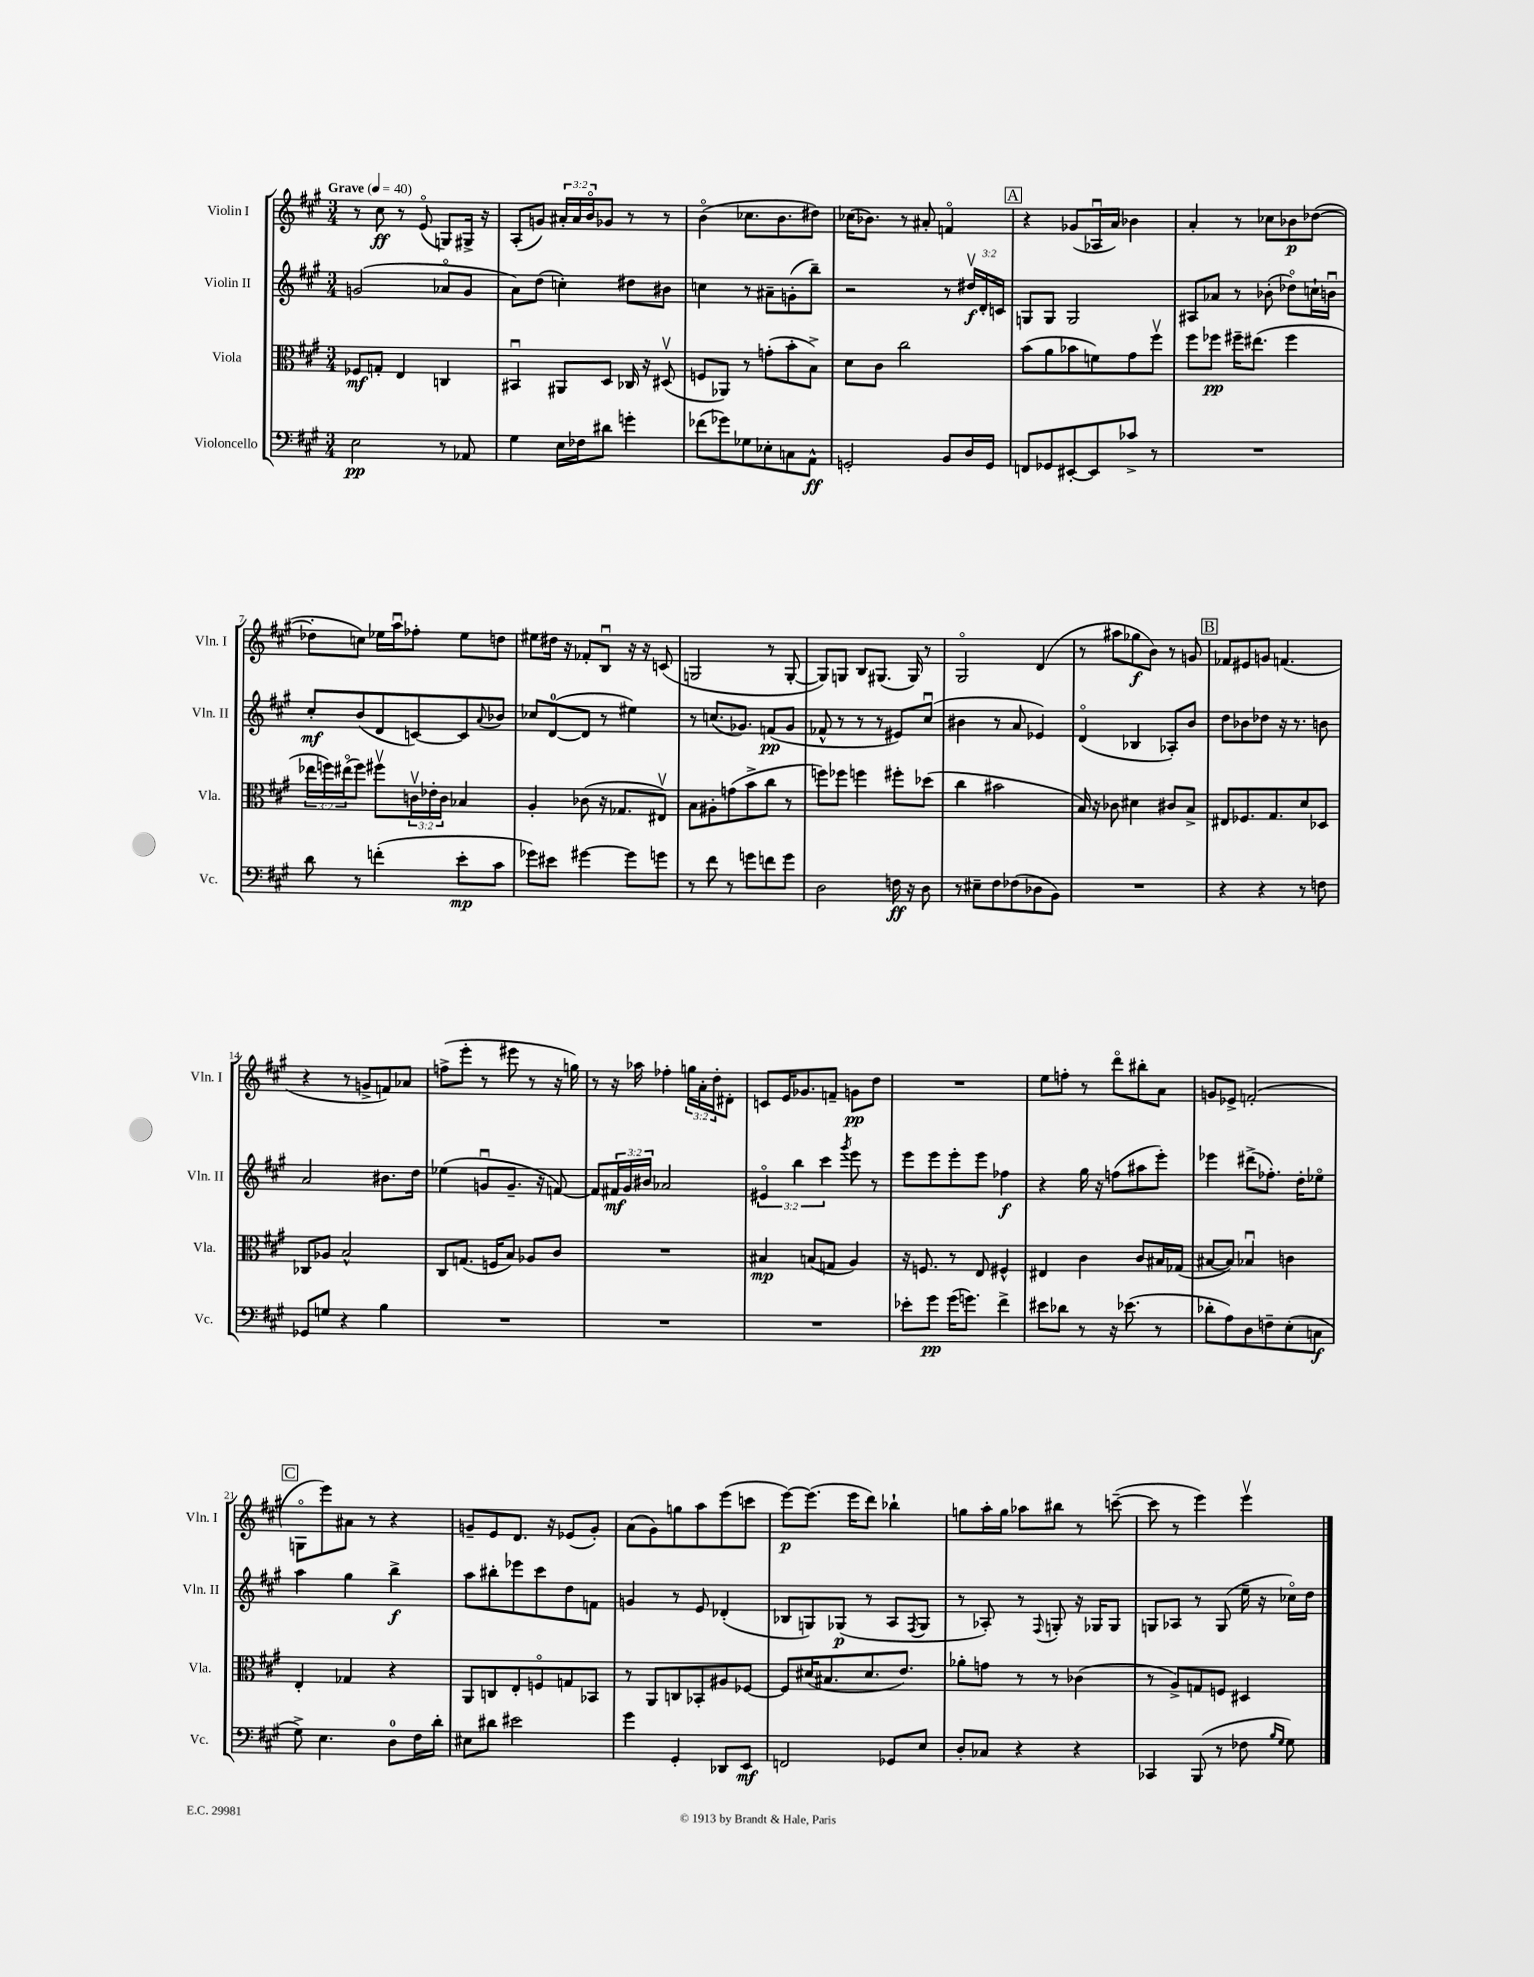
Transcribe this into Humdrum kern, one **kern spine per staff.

**kern	**dynam	**kern	**dynam	**kern	**dynam	**kern	**dynam
*part4	*part4	*part3	*part3	*part2	*part2	*part1	*part1
*staff4	*staff4	*staff3	*staff3	*staff2	*staff2	*staff1	*staff1
*I"Violoncello	*	*I"Viola	*	*I"Violin II	*	*I"Violin I	*
*I'Vc.	*	*I'Vla.	*	*I'Vln. II	*	*I'Vln. I	*
*clefF4	*	*clefC3	*	*clefG2	*	*clefG2	*
*k[f#c#g#]	*	*k[f#c#g#]	*	*k[f#c#g#]	*	*k[f#c#g#]	*
*M3/4	*	*M3/4	*	*M3/4	*	*M3/4	*
*MM40	*	*MM40	*	*MM40	*	*MM40	*
=1	=1	=1	=1	=1	=1	=1	=1
!	!	!	!	!	!	!LO:TX:a:B:t=Grave	!
2E\	pp	8F-X/L	mf	(2gn/	.	8r	.
.	.	8Gn'/J	.	.	.	8cc#\	ff
.	.	4E/	.	.	.	8r	.
.	.	.	.	.	.	(8e/	.
8r	.	4Cn/	.	8a-X/L	.	8Gn/L)	.
8AA-X/	.	.	.	8g/J	.	16G#X^/Jk	.
.	.	.	.	.	.	16r	.
=2	=2	=2	=2	=2	=2	=2	=2
4G#\	.	4BB#Xu/	.	8a\L)	.	(8A'/L	.
.	.	.	.	(8dd\J	.	8gn/J)	.
16E\LL	.	8AA#X/L	.	4ccn'\)	.	24a#X'/LL	.
.	.	.	.	.	.	24a#/	.
16F-X\J	.	.	.	.	.	.	.
.	.	.	.	.	.	24b/J	.
8d#X\J	.	8D/J	.	.	.	8g-X/J	.
4gn'\	.	16C-X/	.	8dd#X\L	.	8r	.
.	.	16r	.	.	.	.	.
.	.	(8D#Xv/	.	8b#X\J	.	8r	.
=3	=3	=3	=3	=3	=3	=3	=3
(8f-X\L	.	8Fn/L	.	4ccn\	.	(4b\	.
8g-X\)	.	8AA-X/J)	.	.	.	.	.
8G-X\	.	8r	.	8r	.	8.cc-X\L	.
8E-X'\	.	(8gn'\L	.	8a#X~\L	.	.	.
.	.	.	.	.	.	8.b\	.
8Cn\	.	8b'\	.	(8gn'\	.	.	.
8AA^^\J	ff	8B^\J)	.	8bb~\J)	.	8dd#X\J)	.
=4	=4	=4	=4	=4	=4	=4	=4
2GGn'/	.	8d\L	.	2r	.	(16cc-X\KL	.
.	.	.	.	.	.	8.b-X\J)	.
.	.	8c#\J	.	.	.	.	.
.	.	2cc#\	.	.	.	8r	.
.	.	.	.	.	.	8a#X'/	.
8BB/L	.	.	.	8r	.	4fn/	.
16D/L	.	.	.	24dd#Xv/LL	f	.	.
.	.	.	.	24d'/	.	.	.
16GG/JJ	.	.	.	.	.	.	.
.	.	.	.	24cn/JJ	.	.	.
!!LO:REH:place=s1:t=A
=5	=5	=5	=5	=5	=5	=5	=5
8FFn/L	.	(8b\L	.	8Gn/L	.	4r	.
8GG-X/	.	8a\	.	8G/J	.	.	.
[8EE#X'/	.	8b-X\	.	2G/	.	(8g-X/L	.
8EE#/]	.	8fn\)	.	.	.	16A-Xu/L	.
.	.	.	.	.	.	16a/JJ)	.
8c-X^/J	.	8g#\	.	.	.	4b-X\	.
8r	.	8ff#v\J	.	.	.	.	.
=6	=6	=6	=6	=6	=6	=6	=6
2.r	.	8ff#\L	.	8A#X/L	.	4a'/	.
.	.	8ff-X\J	pp	8a-X/J	.	.	.
.	.	16ff#X~\KL	.	8r	.	8r	.
.	.	(8.ee#X\J	.	.	.	.	.
.	.	.	.	(8b-X'\	.	8cc-X\L	.
.	.	4ff#\	.	8dd-X\L)	.	8b-X\	p
.	.	.	.	16ccn`\L	.	([8dd-X\J	.
.	.	.	.	16bnu\JJ	.	.	.
!!LO:LB:g=z
=7	=7	=7	=7	=7	=7	=7	=7
8d\	.	24ee-X\LL	.	8cc#'/L	mf	8dd-X'\L]	.
.	.	24ffn\)	.	.	.	.	.
.	.	(24ee#X\J	.	.	.	.	.
8r	.	8ff\J)	.	(8b/	.	8ccn\J)	.
(4fn'\	.	8ff#Xv\L	.	8d/	.	16ee-X\LL	.
.	.	.	.	.	.	16aau\J	.
.	.	24cnv\L	.	[8cn/)	.	8ff-X'\J	.
.	.	24e-X'\	.	.	.	.	.
.	.	24c\JJ	.	.	.	.	.
8e'\L	mp	4B-X/	.	8c/]	.	8ee-\L	.
.	.	.	.	8qqa/	.	.	.
8c#\J	.	.	.	8b-X/J	.	8ddn\J	.
=8	=8	=8	=8	=8	=8	=8	=8
8g-X\L)	.	4A'/	.	8cc-X/L	.	8ee#X\L	.
8e#X\J	.	.	.	([8d/	.	16dd#X\Jk	.
.	.	.	.	.	.	16r	.
[4g#X\	.	(8c-X\	.	8d/J]	.	8f-X'/L	.
.	.	16r	.	8r	.	8Bu/J	.
.	.	8.G-X/L	.	.	.	.	.
8g#\L]	.	.	.	4ee#X\)	.	16r	.
.	.	.	.	.	.	16r	.
8gn\J	.	8E#Xv/J)	.	.	.	(8cn/	.
=9	=9	=9	=9	=9	=9	=9	=9
8r	.	8B\L	.	8r	.	2Gn/	.
8f#\	.	8A#X'\	.	(8.ccn/L	.	.	.
8r	.	(8gn\	.	.	.	.	.
.	.	.	.	8.g-X/J)	.	.	.
8gn\L	.	8b^\	.	.	.	.	.
8fn\	.	8cc#\J	.	(8fn/L	pp	8r	.
8g\J	.	8r	.	8g-/J	.	[8G'/	.
=10	=10	=10	=10	=10	=10	=10	=10
2D\	.	8ffn\L)	.	8f-X^^/	.	8G/L])	.
.	.	8ff-X\J	.	8r	.	8Gn/J	.
.	.	4ffn\	.	8r	.	8B/L	.
.	.	.	.	8r	.	(8.G#X/J	.
16Fn\	ff	8ff#X'\L	.	8e#X/L)	.	.	.
16r	.	.	.	.	.	16G#/)	.
8D\	.	(8dd-X\J	.	(8cc#u/J	.	8r	.
=11	=11	=11	=11	=11	=11	=11	=11
8r	.	4cc#\	.	4b#X\	.	2G#/	.
8E#X~\L	.	.	.	.	.	.	.
8F#\	.	2b#X\	.	8r	.	.	.
(8F-X\	.	.	.	8a/	.	.	.
8D-X\	.	.	.	4e-X/)	.	(4d/	.
8BB\J)	.	.	.	.	.	.	.
=12	=12	=12	=12	=12	=12	=12	=12
2.r	.	16B/)	.	(4d/	.	8r	.
.	.	16r	.	.	.	.	.
.	.	8c-X\	.	.	.	8aa#X\L	.
.	.	4d#X\	.	4B-X/	.	8gg-X\	f
.	.	.	.	.	.	8b\J)	.
.	.	8c#X/L	.	8A-X'/L)	.	8r	.
.	.	8B^/J	.	8b/J	.	8gn/	.
!!LO:REH:place=s1:t=B
=13	=13	=13	=13	=13	=13	=13	=13
4r	.	8E#X/L	.	8dd\L	.	8f-X/L	.
.	.	8.F-X/	.	8b-X\	.	8e#X/	.
4r	.	.	.	8dd-X\J	.	8gn/J	.
.	.	8.G#/	.	.	.	.	.
.	.	.	.	16r	.	(4.fn/	.
.	.	.	.	8.r	.	.	.
8r	.	8d/	.	.	.	.	.
8Fn\	.	8D-X/J	.	8bn\	.	.	.
!!LO:LB:g=z
=14	=14	=14	=14	=14	=14	=14	=14
8GG-X/L	.	8C-X/L	.	2a/	.	4r	.
8Gn/J	.	8A-X/J	.	.	.	.	.
4r	.	2B^^/	.	.	.	8r	.
.	.	.	.	.	.	8gn^/L	.
4B\	.	.	.	8.b#X\L	.	8fn/)	.
.	.	.	.	.	.	8a-X/J	.
.	.	.	.	16dd\Jk	.	.	.
=15	=15	=15	=15	=15	=15	=15	=15
2.r	.	8C#/L	.	(4ee-X\	.	(8ffn^\L	.
.	.	(8.Gn/J	.	.	.	8eee'\J	.
.	.	.	.	8gnu/L	.	8r	.
.	.	16Fn/KL	.	.	.	.	.
.	.	8B/J)	.	8.g~/J	.	8eee#X\	.
.	.	8A-X/L	.	.	.	8r	.
.	.	.	.	16r	.	.	.
.	.	8c#/J	.	[8fn/)	.	16r	.
.	.	.	.	.	.	16ggn\)	.
=16	=16	=16	=16	=16	=16	=16	=16
2.r	.	2.r	.	8f/L]	.	8r	.
.	.	.	.	24f#X/L	mf	16r	.
.	.	.	.	24g#/	.	.	.
.	.	.	.	.	.	16aa-X\	.
.	.	.	.	24b#X/JJ	.	.	.
.	.	.	.	2a-X/	.	4ff-X'\	.
.	.	.	.	.	.	24ggn\LL	.
.	.	.	.	.	.	24a'\	.
.	.	.	.	.	.	24dd'\J	.
.	.	.	.	.	.	8d#X'\J	.
=17	=17	=17	=17	=17	=17	=17	=17
2.r	.	4B#X/	mp	6e#X/	.	8cn/L	.
.	.	.	.	.	.	16e/K	.
.	.	.	.	6bb\	.	.	.
.	.	.	.	.	.	8.g-X/	.
.	.	(8Bn/L	.	.	.	.	.
.	.	.	.	6ccc#\	.	.	.
.	.	8Gn/J	.	.	.	8fn~/J	.
.	.	.	.	8qggg#/	.	.	.
.	.	4A/)	.	8eee\	.	8gn\L	pp
.	.	.	.	8r	.	8dd\J	.
=18	=18	=18	=18	=18	=18	=18	=18
8e-X'\L	.	16r	.	8eee\L	.	2.r	.
.	.	8.Fn/	.	.	.	.	.
8g#\J	pp	.	.	8eee\	.	.	.
(16g#\KL	.	8r	.	8eee'\	.	.	.
8.gn\J)	.	.	.	.	.	.	.
.	.	8E/	.	8eee\J	.	.	.
4f#^\	.	4F#X^^/	.	4ff-X\	f	.	.
=19	=19	=19	=19	=19	=19	=19	=19
8e#X\L	.	4E#X/	.	4r	.	8ee\L	.
8d-X\J	.	.	.	.	.	8ffn'\J	.
8r	.	4c#\	.	16gg#\	.	8r	.
.	.	.	.	16r	.	.	.
16r	.	.	.	(8ffn\L	.	8ddd\L	.
(8.e-X\	.	.	.	.	.	.	.
.	.	8c#/L	.	8aa#X\	.	8bb#X'\	.
8r	.	16B#X/L	.	8eee'\J)	.	8a\J	.
.	.	(16G-X/JJ	.	.	.	.	.
=20	=20	=20	=20	=20	=20	=20	=20
8d-X'\L	.	[8B#X/L	.	4eee-X\	.	8gn/L	.
8A\)	.	8B#/J])	.	.	.	8e-X^/J	.
8D\	.	4B-Xu/	.	(8ddd#X^\L	.	(2fn'/	.
8Fn~\	.	.	.	8.ff-X'\J)	.	.	.
(8E'\	.	4cn\	.	.	.	.	.
.	.	.	.	16dd'\KL	.	.	.
8Cn\J	f	.	.	8ee-X\J	.	.	.
!!LO:LB:g=z
!!LO:REH:place=s1:t=C
=21	=21	=21	=21	=21	=21	=21	=21
8G#^\)	.	4E'/	.	4aa\	.	8Gn\L	.
4.E\	.	.	.	.	.	8eee\)	.
.	.	4G-X/	.	4gg#\	.	8a#X\J	.
.	.	.	.	.	.	8r	.
8D\L	.	4r	.	4bb^\	f	4r	.
16F#\L	.	.	.	.	.	.	.
16d'\JJ	.	.	.	.	.	.	.
=22	=22	=22	=22	=22	=22	=22	=22
8E#X\L	.	8AA/L	.	8aa\L	.	8gn~/L	.
8d#X\J	.	8Cn/	.	8bb#X'\	.	8e/	.
2e#X\	.	8E'/	.	8eee-X\	.	8.d/J	.
.	.	8Fn/	.	8ccc#\	.	.	.
.	.	.	.	.	.	16r	.
.	.	8Gn/	.	8dd\	.	(8e-X/L	.
.	.	8BB-X/J	.	8fn\J	.	8g'/J)	.
=23	=23	=23	=23	=23	=23	=23	=23
4g#\	.	8r	.	4gn/	.	(8a\L	.
.	.	8AA/L	.	.	.	8g#\)	.
4GG#'/	.	8Cn/	.	8r	.	8ggn\	.
.	.	8BB-X'/	.	8e/	.	8aa\	.
8DD-X/L	.	8A#X/	.	(4d-X'/	.	(8eee\	.
8EE/J	mf	[8F-X/J	.	.	.	8cccn\J	.
=24	=24	=24	=24	=24	=24	=24	=24
2FFn/	.	8F-/L]	.	8B-X/L	.	[8eee\L)	p
.	.	(16d#X/K	.	8Gn/)	.	(8.eee\J]	.
.	.	8.B#X/	.	.	.	.	.
.	.	.	.	(8G-X/J	p	.	.
.	.	.	.	.	.	16eee\KL	.
.	.	8.d#/	.	8r	.	8ddd\J)	.
8GG-X/L	.	.	.	8A/L	.	4bb-X`\	.
.	.	8.e/J)	.	.	.	.	.
.	.	.	.	8qF#/	.	.	.
8E/J	.	.	.	8G-/J	.	.	.
=25	=25	=25	=25	=25	=25	=25	=25
8D'/L	.	8a-X'\L	.	8r	.	8ggn\L	.
8C-X/J	.	8gn\J	.	8A-X'/)	.	16aa'\L	.
.	.	.	.	.	.	16gg\JJ	.
4r	.	8r	.	8r	.	8aa-X\L	.
.	.	.	.	8qqF#/	.	.	.
.	.	8r	.	8Gn'/	.	8bb#X\J	.
4r	.	(4c-X\	.	16r	.	8r	.
.	.	.	.	16G-X/KL	.	.	.
.	.	.	.	8G-/J	.	([8cccn~\	.
=26	=26	=26	=26	=26	=26	=26	=26
4CC-X/	.	8r	.	8Gn/L	.	8ccc\]	.
.	.	8A^/L)	.	8A-X/J	.	8r	.
(8BBB/	.	8Gn/	.	8r	.	4eee\)	.
8r	.	8Fn/J	.	(8G/	.	.	.
8F-X\	.	4D#X/	.	16ee~\	.	4eeev\	.
.	.	.	.	16r	.	.	.
16qqB/LL	.	.	.	.	.	.	.
16qqG#/JJ	.	.	.	.	.	.	.
8G#\)	.	.	.	16cc-X\LL)	.	.	.
.	.	.	.	16dd\JJ	.	.	.
==	==	==	==	==	==	==	==
*-	*-	*-	*-	*-	*-	*-	*-
